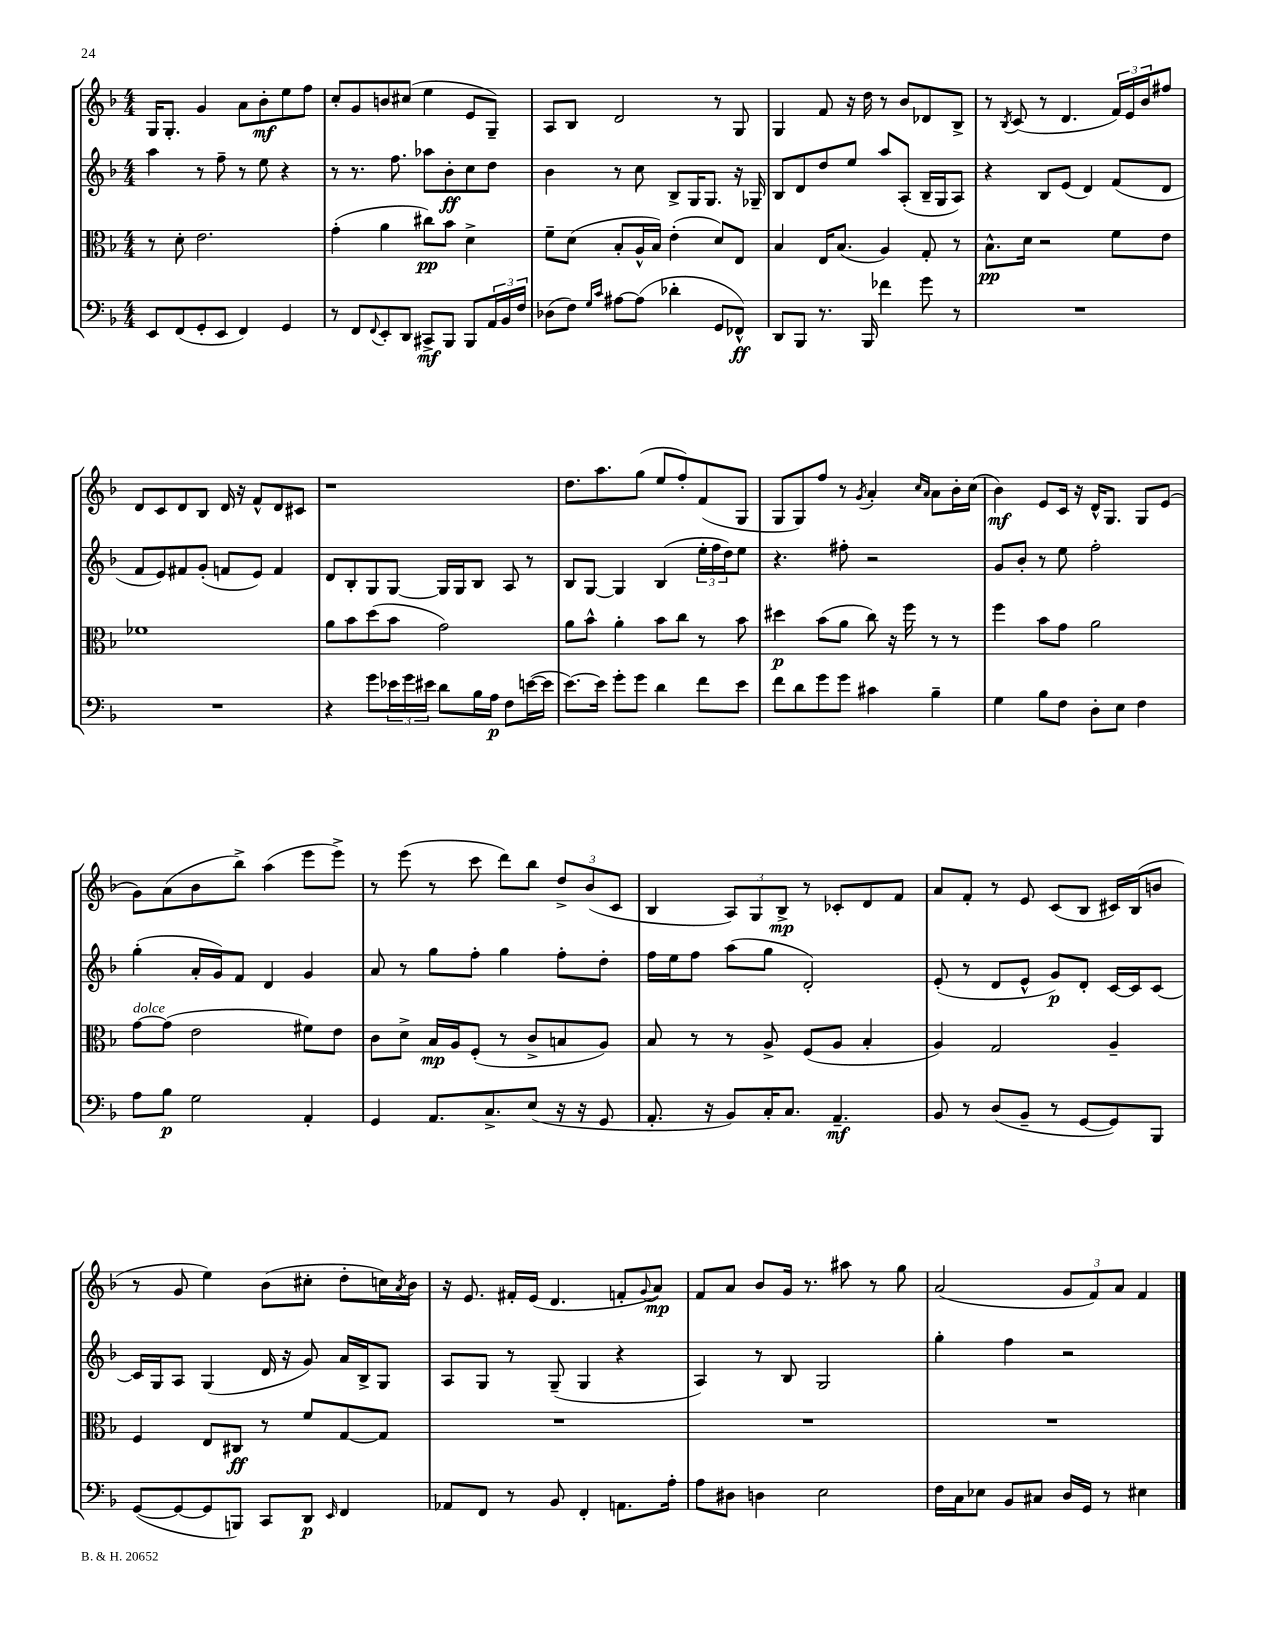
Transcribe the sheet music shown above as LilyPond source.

<<
\new StaffGroup <<
\new Staff = "s0" {
    \clef treble \key f \major \numericTimeSignature \time 4/4
    g16 g8.-. g'4 a'8 bes'8-.\mf e''8 f''8 |
    c''8-. g'8 b'8 cis''8( e''4 e'8 g8--) |
    a8 bes8 d'2 r8 g8 |
    g4 f'8 r16 d''16 r8 bes'8 des'8 bes8-> |
    r8 \acciaccatura { bes8 } c'8( r8 d'4. \tuplet 3/2 { f'16) e'16 bes'16 } fis''8 |
    d'8 c'8 d'8 bes8 d'16 r16 f'8-^ d'8 cis'8 |
    r1 |
    d''8. a''8. g''8( e''8 f''8-.) f'8( g8 |
    g8 g8) f''8 r8 \acciaccatura { g'8 } a'4-. \grace { c''16 a'16 } a'8 bes'16-. c''16( |
    bes'4\mf) e'8 c'16 r16 d'16-^ g8. g8 e'8( |
    g'8) a'8( bes'8 bes''8->) a''4( e'''8 e'''8->) |
    r8 e'''8( r8 c'''8 d'''8) bes''8 \tuplet 3/2 { d''8-> bes'8( c'8 } |
    bes4 \tuplet 3/2 { a8) g8 bes8->\mp } r8 ces'8-. d'8 f'8 |
    a'8 f'8-. r8 e'8 c'8( bes8 cis'16) bes16( b'8 |
    r8 g'8 e''4) bes'8( cis''8-. d''8-. c''16) \acciaccatura { a'8 } bes'16 |
    r16 e'8. fis'16-. e'16( d'4. f'8-. \appoggiatura { g'8 } a'8\mp) |
    f'8 a'8 bes'8 g'16 r8. ais''8 r8 g''8 |
    a'2( \tuplet 3/2 { g'8 f'8) a'8 } f'4 \bar "|." |
}
\new Staff = "s1" {
    \clef treble \key f \major \numericTimeSignature \time 4/4
    a''4 r8 f''8-- r8 e''8 r4 |
    r8 r8. f''8. aes''8 bes'8-.\ff c''8 d''8 |
    bes'4 r8 c''8 bes8-> g16 g8. r16 ges16-- |
    bes8 d'8 d''8 e''8 a''8 a8-.( bes16-- g16 a8) |
    r4 bes8 e'8( d'4) f'8( d'8 |
    f'8 e'8) fis'8 g'8-.( f'8 e'8) f'4 |
    d'8 bes8-. g8 g8~ g16 g16 bes8 a8 r8 |
    bes8 g8~ g4 bes4( \tuplet 3/2 { e''16-. f''16 d''16) } e''8 |
    r4. fis''8-. r2 |
    g'8 bes'8-. r8 e''8 f''2-. |
    g''4-.( a'16-. g'16) f'8 d'4 g'4 |
    a'8 r8 g''8 f''8-. g''4 f''8-. d''8-. |
    f''16 e''16 f''8 a''8( g''8 d'2-.) |
    e'8-.( r8 d'8 e'8-^ g'8\p) d'8-. c'16~ c'16 c'8~ |
    c'16 g16 a8 g4( d'16 r16 g'8) a'16 bes16-> g8 |
    a8 g8 r8 g8--( g4 r4 |
    a4) r8 bes8 g2 |
    g''4-. f''4 r2 \bar "|." |
}
\new Staff = "s2" {
    \clef alto \key f \major \numericTimeSignature \time 4/4
    r8 d'8-. e'2. |
    g'4-.( a'4 cis''8\pp) bes'8 d'4-> |
    f'8-- d'8( bes8-. a16-^ bes16) e'4-.( d'8) e8 |
    bes4 e16 bes8.( a4) g8-. r8 |
    bes8.-^\pp d'16 r2 f'8 e'8 |
    fes'1 |
    a'8 bes'8 d''8( bes'8 g'2) |
    a'8 bes'8-^ a'4-. bes'8 c''8 r8 bes'8 |
    dis''4\p bes'8( a'8 c''8) r16 f''16 r8 r8 |
    f''4 bes'8 g'8 a'2 |
    g'8~^\markup { \italic "dolce" } g'8( e'2 fis'8) e'8 |
    c'8 d'8-> bes16\mp a16 f8-.( r8 c'8-> b8 a8) |
    bes8 r8 r8 a8-> f8( a8 bes4-. |
    a4) g2 a4-- |
    f4 e8 cis8\ff r8 f'8 g8~ g8 |
    R1 |
    R1 |
    R1 \bar "|." |
}
\new Staff = "s3" {
    \clef bass \key f \major \numericTimeSignature \time 4/4
    e,8 f,8( g,8-. e,8 f,4) g,4 |
    r8 f,8 \appoggiatura { f,8 } e,8-. d,8 cis,8->\mf bes,,8 bes,,8 \tuplet 3/2 { a,16 bes,16 f16 } |
    des8( f8) \grace { g16 c'16 } ais8~ ais8( des'4-. g,8 fes,8-^\ff) |
    d,8 bes,,8 r8. bes,,16 fes'4 g'8 r8 |
    R1 |
    R1 |
    r4 g'8 \tuplet 3/2 { ees'16 g'16 eis'16 } d'8 bes16 a16\p f8 e'16~( e'16 |
    e'8.~) e'16 g'8-. g'8 d'4 f'8 e'8 |
    f'8 d'8 g'8 g'8 cis'4 bes4-- |
    g4 bes8 f8 d8-. e8 f4 |
    a8 bes8\p g2 a,4-. |
    g,4 a,8. c8.-> e8( r16 r16 g,8 |
    a,8.-. r16 bes,8) c16-. c8. a,4.--\mf |
    bes,8 r8 d8( bes,8-- r8 g,8~ g,8) bes,,8 |
    g,8~( g,8~ g,8 b,,8) c,8 d,8\p \grace { e,16 } f,4 |
    aes,8 f,8 r8 bes,8 f,4-. a,8. a16-. |
    a8 dis8 d4 e2 |
    f16 c16 ees8 bes,8 cis8 d16 g,16 r8 eis4 \bar "|." |
}
>>
>>
\layout { \context { \Score \remove "Bar_number_engraver" } }
